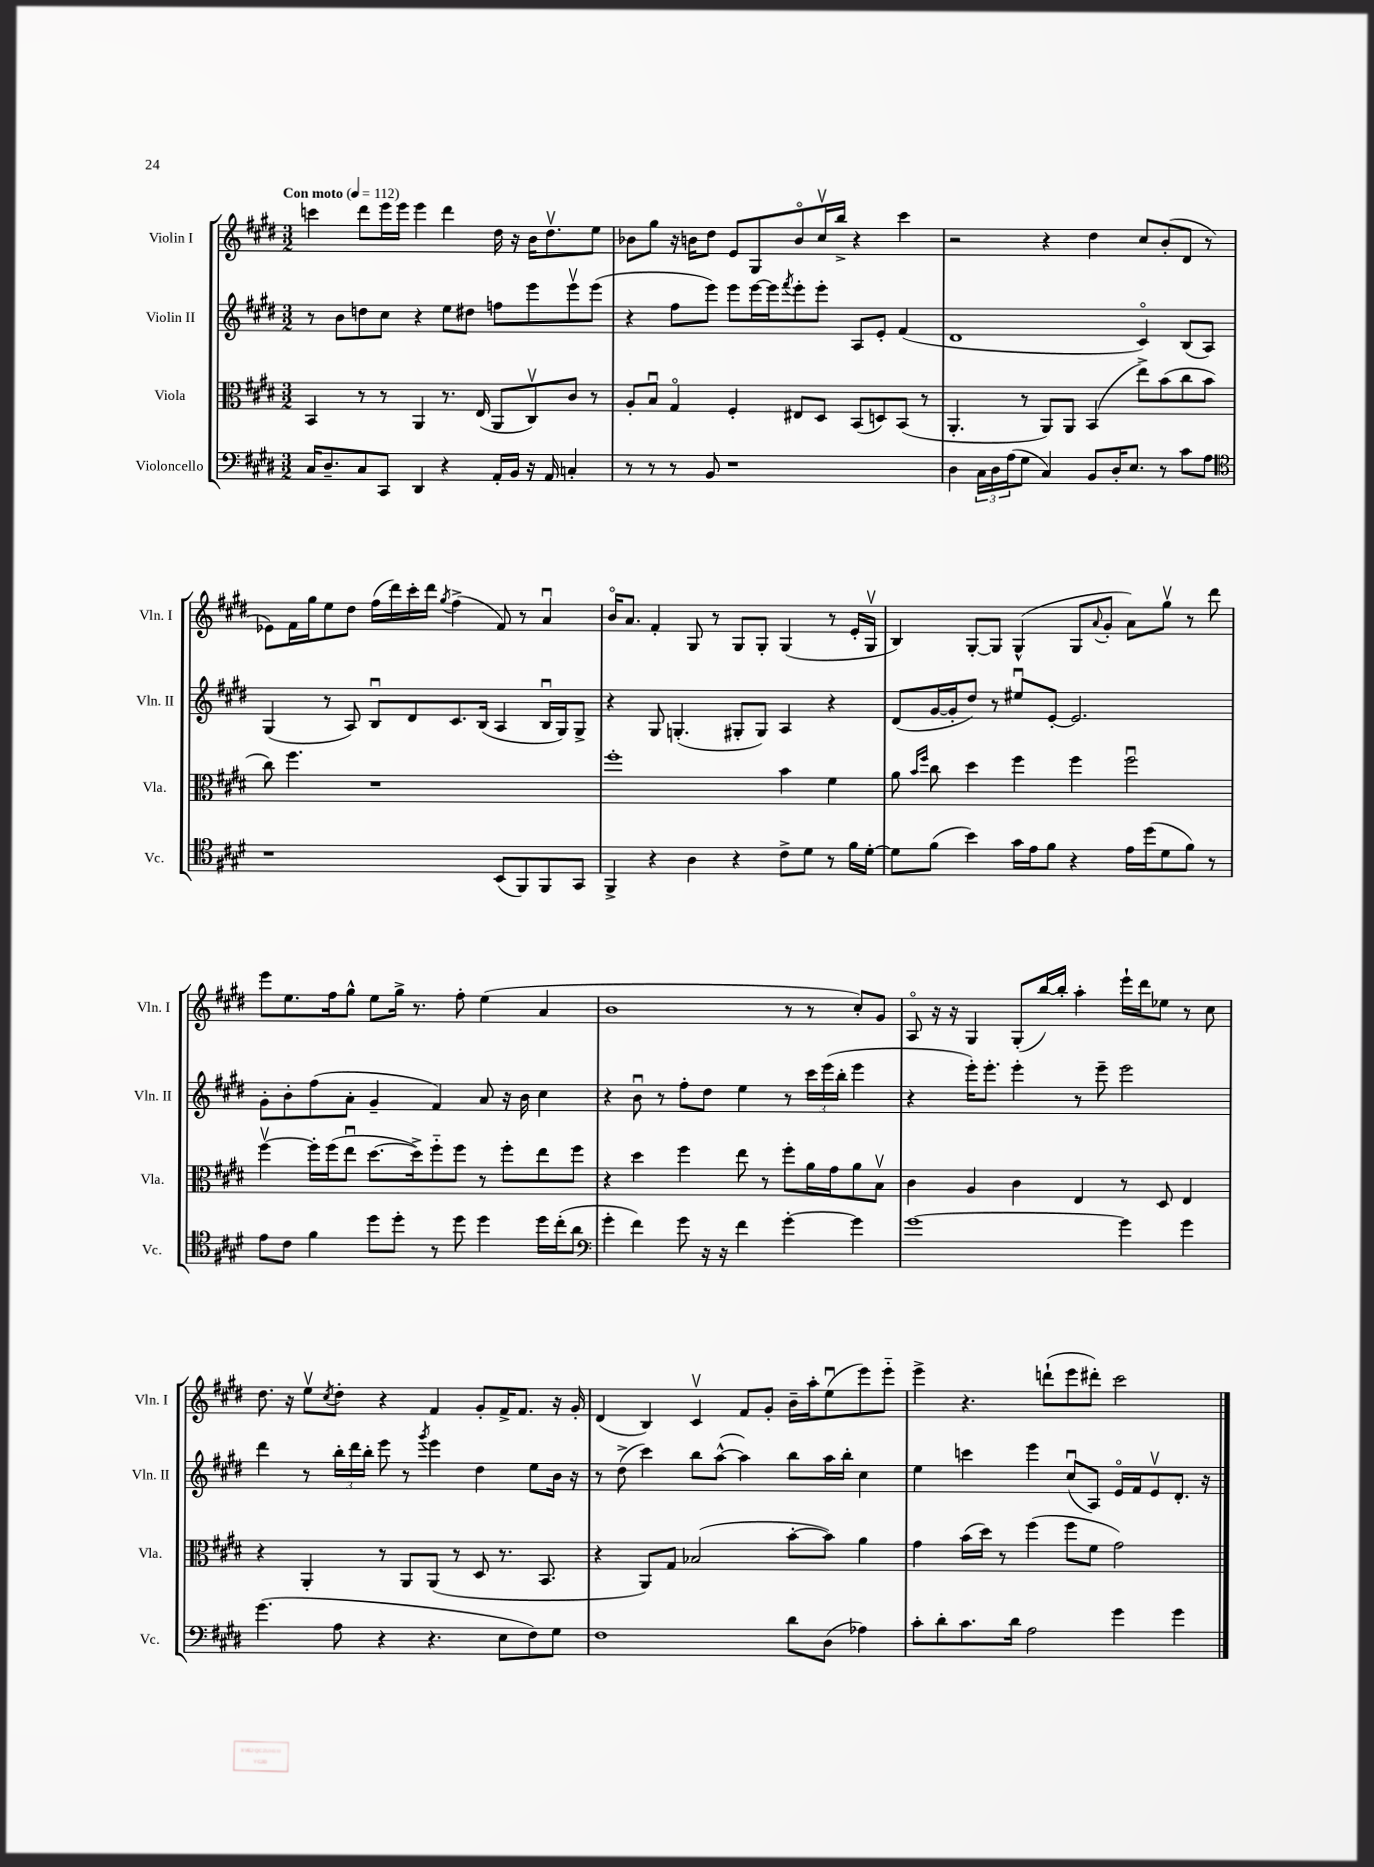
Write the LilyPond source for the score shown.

<<
\new StaffGroup <<
\new Staff = "s0" \with { instrumentName = "Violin I" shortInstrumentName = "Vln. I" } {
    \clef treble \key e \major \numericTimeSignature \time 3/2 \tempo "Con moto" 4 = 112
    c'''4 dis'''8 e'''16 e'''16 e'''4 dis'''4 dis''16 r16 b'16 dis''8.\upbow e''8 |
    bes'8 gis''8 r16 b'16 dis''8 e'8 gis8 b'8\flageolet cis''16\upbow b''16-> r4 cis'''4 |
    r2 r4 dis''4 cis''8 b'8-.( dis'8 r8 |
    ees'8) fis'16 gis''16 e''8 dis''8 fis''16( dis'''16) cis'''16-. dis'''16 \acciaccatura { gis''8 } fis''4->( fis'8) r8 a'4\downbow |
    b'16\flageolet a'8. fis'4-. gis8 r8 gis8 gis8-. gis4( r8 e'16-. gis16\upbow |
    b4) gis8~-. gis8 gis4-^( gis8 \appoggiatura { a'8 } gis'8-. a'8) gis''8\upbow r8 dis'''8 |
    e'''8 e''8. fis''16 gis''8-^ e''8 gis''16-> r8. fis''8-. e''4( a'4 |
    b'1 r8 r8 cis''8-.) gis'8 |
    a8\flageolet r16 r16 gis4 gis8-.( b''16~) b''16-. a''4-. e'''16-! dis'''16 ees''8 r8 cis''8 |
    dis''8. r16 e''8\upbow \acciaccatura { cis''8 } dis''8-. r4 fis'4 gis'8-. fis'16-> fis'8. r16 gis'16-. |
    dis'4( b4) cis'4\upbow fis'8 gis'8-. b'16-- a''16-. e''8\downbow( e'''8) e'''8-_ |
    e'''4-> r4. d'''8-!( e'''8 dis'''8-.) cis'''2 \bar "|." |
}
\new Staff = "s1" \with { instrumentName = "Violin II" shortInstrumentName = "Vln. II" } {
    \clef treble \key e \major \numericTimeSignature \time 3/2
    r8 b'8 d''8 cis''8 r4 e''8 dis''8 f''8 e'''8 e'''8\upbow e'''8( |
    r4 fis''8 e'''8) e'''8 e'''16~ e'''16 \acciaccatura { fis'''8 } e'''8-. e'''8-. a8 e'8-. fis'4( |
    dis'1 cis'4\flageolet) b8( a8) |
    gis4( r8 a8) b8\downbow dis'8 cis'8. b16( a4 b16\downbow gis16) gis8-> |
    r4 gis8 g4.-.( gis8-. gis8) a4 r4 |
    dis'8( gis'16~ gis'16-. dis''8) r8 eis''8\downbow e'8~-. e'2. |
    gis'8-. b'8-. fis''8( a'8-. gis'4-- fis'4) a'8 r16 b'16 cis''4 |
    r4 b'8\downbow r8 fis''8-. dis''8 e''4 r8 \tuplet 3/2 { cis'''16 e'''16( b''16-. } e'''4 |
    r4 e'''16-.) e'''8.-. e'''4-. r8 e'''8-- e'''2 |
    dis'''4 r8 \tuplet 3/2 { b''16-. dis'''16 b''16-. } e'''8 r8 \acciaccatura { gis'''8 } e'''4 dis''4 e''8 b'16 r16 |
    r8 dis''8->( cis'''4) b''8 a''8~-^( a''4) b''8 a''16 b''16-. cis''4 |
    e''4 c'''4 e'''4 cis''8\downbow( a8) e'16\flageolet fis'16 e'8\upbow dis'8.-. r16 \bar "|." |
}
\new Staff = "s2" \with { instrumentName = "Viola" shortInstrumentName = "Vla." } {
    \clef alto \key e \major \numericTimeSignature \time 3/2
    b,4 r8 r8 a,4 r8. e16( a,8 cis8\upbow) cis'8 r8 |
    a8-. b8\downbow gis4\flageolet fis4-. eis8 dis8 b,8( d8) b,8( r8 |
    a,4.-. r8 a,8) a,8 b,4( e''8->) b'8( cis''8 b'8 |
    cis''8) fis''4. r1 |
    fis''1-. b'4 fis'4 |
    a'8 \grace { b'16 fis''16 } cis''8 dis''4 fis''4 fis''4 fis''2\downbow |
    fis''4~\upbow fis''16-. fis''16( e''8\downbow dis''8.~ dis''16->) fis''8-_ fis''8 r8 fis''8-. e''8 fis''8 |
    r4 dis''4 fis''4 e''8 r8 fis''8-. a'16 gis'16 a'8 b8\upbow |
    cis'4 a4 cis'4 e4 r8 dis8 e4 |
    r4 a,4-. r8 a,8 a,8( r8 dis8 r8. b,8. |
    r4 a,8) gis8 bes2( b'8~-. b'8) a'4 |
    gis'4 b'16( dis''16) r8 fis''4( fis''8 fis'8 gis'2) \bar "|." |
}
\new Staff = "s3" \with { instrumentName = "Violoncello" shortInstrumentName = "Vc." } {
    \clef bass \key e \major \numericTimeSignature \time 3/2
    cis16 dis8.-- cis8 cis,8 dis,4 r4 a,16-. b,16 r16 a,16 c4-. |
    r8 r8 r8 b,8 r1 |
    dis4 \tuplet 3/2 { cis16 dis16 a16( } gis8 cis4) b,8 dis16-. e8. r8 cis'8 a8 |
    \clef tenor r1 b,8( fis,8) fis,8 gis,8 |
    fis,4-> r4 a4 r4 cis'8-> dis'8 r8 fis'16 dis'16~-. |
    dis'8 fis'8( b'4) gis'16 e'16 fis'8 r4 e'16 dis''16( dis'8 fis'8) r8 |
    e'8 cis'8 fis'4 dis''8 dis''8-. r8 dis''8 dis''4 dis''16 cis''16-.( a'8 |
    \clef bass gis'4-. fis'4) gis'8 r16 r16 fis'4 gis'4~-. gis'4 |
    gis'1~ gis'4 gis'4 |
    gis'4.( a8 r4 r4. e8 fis8) gis8 |
    fis1 dis'8 dis8( aes4) |
    cis'8-. dis'8-. cis'8. dis'16 a2 gis'4 gis'4 \bar "|." |
}
>>
>>
\layout { \context { \Score \remove "Bar_number_engraver" } }
